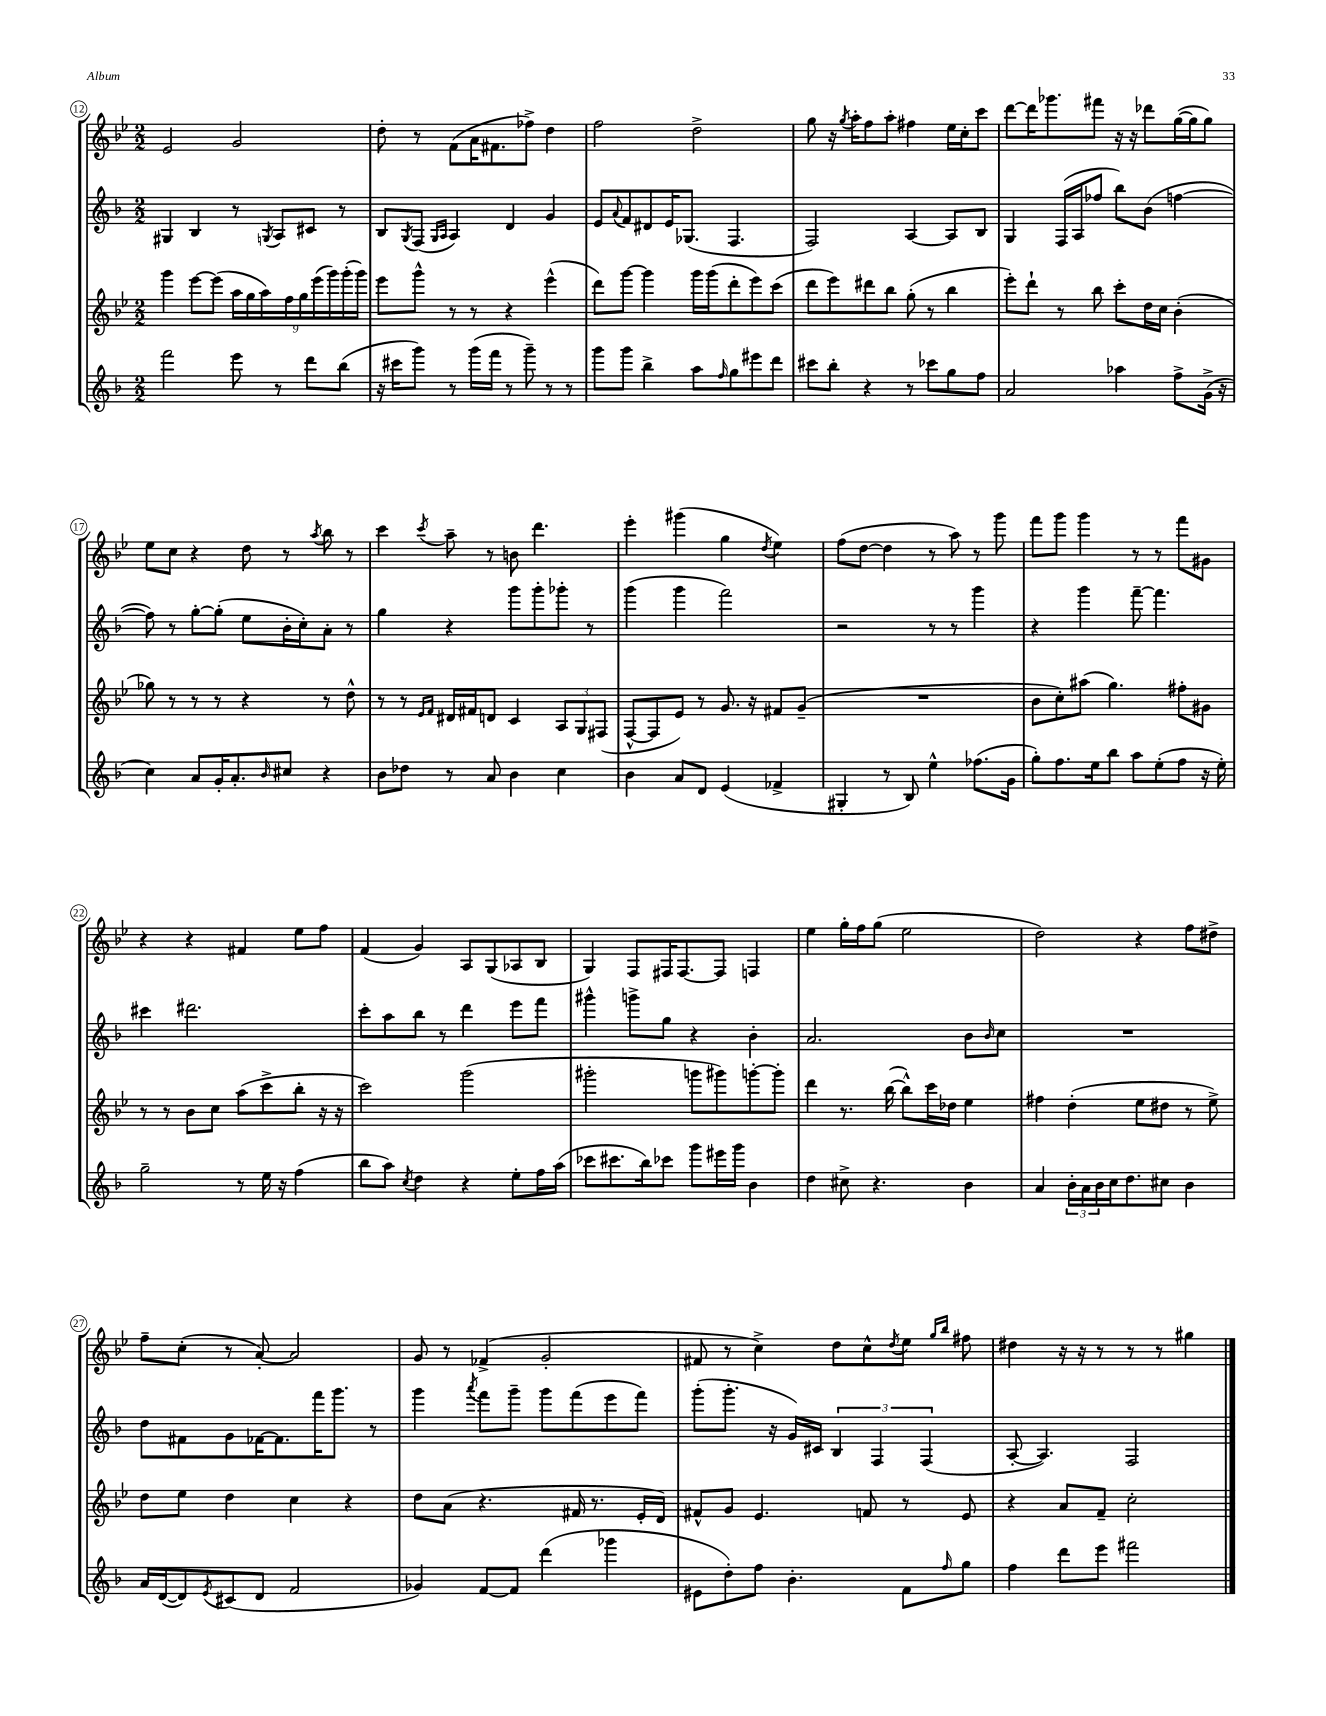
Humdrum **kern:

**kern	**kern	**kern	**kern
*part4	*part3	*part2	*part1
*staff4	*staff3	*staff2	*staff1
*clefG2	*clefG2	*clefG2	*clefG2
*k[b-]	*k[b-e-]	*k[b-]	*k[b-e-]
*M2/2	*M2/2	*M2/2	*M2/2
=12	=12	=12	=12
2fff\	4ggg\	4G#X/	2e-/
.	[8eee-\L	4B-/	.
.	(8eee-\J]	.	.
8eee\	18aa\LL	8r	2g/
.	18gg\	.	.
.	18aa\)	.	.
.	.	8qGn/	.
8r	.	8A/L	.
.	18ff\	.	.
.	18gg\	.	.
8ddd\L	.	8c#X/J	.
.	(18eee-\	.	.
.	18ggg\)	.	.
(8bb-\J	.	8r	.
.	(18ggg'\	.	.
.	18ggg\JJ)	.	.
=13	=13	=13	=13
16r	8eee-\L	8B-/L	8dd'\
16ccc#X\KL	.	.	.
.	.	8qG/	.
8ggg\J)	8ggg^^\J	(8F/J	8r
.	.	16qqG/LL	.
.	.	16qqA/JJ	.
8r	8r	4A/)	(8f\L
(16ggg\LL	8r	.	16a\K
16fff\JJ	.	.	8.f#X\
8r	4r	4d/	.
8ggg~\)	.	.	8ff-X^\J)
8r	(4eee-^^\	4g/	4dd\
8r	.	.	.
=14	=14	=14	=14
8ggg\L	8ddd\L)	8e/L	2ff\
.	.	8qqa/	.
8ggg\J	[8ggg\J	8f/	.
4bb-^\	4ggg\]	8d#X/	.
.	.	16e/K	.
.	.	(8.G-X/J	.
8aa\L	16ggg\LL	.	2dd^\
.	(16ggg\J	.	.
16qqff/	.	.	.
8gg\	8ddd'\	4.F/	.
8eee#X\	8eee-\)	.	.
8ddd\J	(8ccc\J	.	.
=15	=15	=15	=15
8ccc#X\L	8ddd\L	2F/)	8gg\
8bb-'\J	8eee-\)	.	16r
.	.	.	8qgg/
.	.	.	16aa'\KL
4r	8ddd#X\	.	8ff\
.	8bb-\J	.	8aa'\J
8r	(8gg'\	[4A/	4ff#X\
8ccc-X\L	8r	.	.
8gg\	4bb-\	8A/L]	16ee-\LL
.	.	.	16cc'\J
8ff\J	.	8B-/J	8ccc\J
=16	=16	=16	=16
2a/	8eee-'\L)	4G/	[8ddd\L
.	8ddd`\J	.	16ddd\K]
.	.	.	8.ggg-X\
.	8r	(16F/LL	.
.	.	16A/J	.
.	8bb-\	8ff-X/J	8fff#X\J
4aa-X\	8ccc'\L	8bb-\L)	16r
.	.	.	16r
.	16dd\L	(8b-\J	8ddd-X\L
.	16cc\JJ	.	.
8ff^\L	(4b-'\	[4ffn\	([16gg\L
.	.	.	16gg\J]
(16g^\Jk	.	.	8gg\J)
16r	.	.	.
!!LO:LB:g=z
=17	=17	=17	=17
4cc\)	8gg-X\)	8ff\])	8ee-\L
.	8r	8r	8cc\J
8a/L	8r	[8gg'\L	4r
16g'/K	8r	(8gg'\J]	.
8.a'/	.	.	.
.	4r	8ee\L	8dd\
16qqb-/	.	.	.
8cc#X/J	.	16b-'\L	8r
.	.	16cc'\J)	.
.	.	.	8qaa/
4r	8r	8a'\J	8bb-\
.	8dd^^\	8r	8r
=18	=18	=18	=18
8b-\L	8r	4gg\	4ccc\
8dd-X\J	8r	.	.
.	16qqe-/LL	.	.
.	16qqf/JJ	.	8qccc/
8r	16d#X/LL	4r	8aa~\
.	16f#X/J	.	.
8a/	8dn/J	.	8r
4b-\	4c/	8ggg\L	8bn\
.	.	8ggg'\	4.ddd\
4cc\	12A/L	8ggg-X'\J	.
.	12G/	.	.
.	.	8r	.
.	(12F#X/J	.	.
=19	=19	=19	=19
4b-\	[8F^^/L	(4ggg\	4eee-'\
.	8F/]	.	.
8a/L	8e-/J)	4ggg\	(4ggg#X\
8d/J	8r	.	.
(4e/	8.g/	2fff\)	4gg\
.	16r	.	.
.	.	.	8qdd/
4f-X^/	8f#X/L	.	4ee-\)
.	(8g~/J	.	.
=20	=20	=20	=20
4G#X'/	1r	2r	(8ff\L
.	.	.	[8dd\J
8r	.	.	4dd\]
8B-/)	.	.	.
4ee^^\	.	8r	8r
.	.	8r	8aa\)
(8.ff-X\L	.	4ggg\	8r
.	.	.	8ggg\
16g\Jk	.	.	.
=21	=21	=21	=21
8gg'\L)	8b-\L	4r	8fff\L
8.ff\	8cc'\)	.	8ggg\J
.	(8aa#X\J	4ggg\	4ggg\
16ee\k	.	.	.
8bb-\J	4.gg\)	.	.
8aa\L	.	[8fff~\	8r
(8ee'\	.	4.fff\]	8r
8ff\J	8ff#X'\L	.	8fff\L
16r	8g#X\J	.	8g#X\J
16ee'\)	.	.	.
!!LO:LB:g=z
=22	=22	=22	=22
2gg~\	8r	4ccc#X\	4r
.	8r	.	.
.	8b-\L	2.ddd#X\	4r
.	8cc\J	.	.
8r	(8aa\L	.	4f#X/
16ee\	8ccc^\	.	.
16r	.	.	.
(4ff\	8bb-'\J	.	8ee-\L
.	16r	.	8ff\J
.	16r	.	.
=23	=23	=23	=23
8bb-\L	2ccc\)	8ccc'\L	(4f/
8aa\J)	.	8aa\	.
8qcc/	.	.	.
4dd\	.	8bb-\J	4g/)
.	.	8r	.
4r	(2ggg\	4ddd\	8A/L
.	.	.	(8G/
8ee'\L	.	8eee\L	8A-X/
16ff\L	.	8fff\J	8B-/J
(16aa\JJ	.	.	.
=24	=24	=24	=24
8ccc-X\L	2ggg#X'\	4ggg#X^^\	4G/)
8.ccc#X\	.	.	.
.	.	8gggn^\L	8F/L
16bb-\k)	.	.	.
8ccc-X\J	.	8gg\J	16F#X/K
.	.	.	[8.F#/
8ggg\L	8gggn\L	4r	.
16eee#X\L	8ggg#X\)	.	8F#/J]
16ggg\JJ	.	.	.
4b-\	[8gggn'\	4b-'\	4Fn/
.	8ggg'\J]	.	.
=25	=25	=25	=25
4dd\	4ddd\	2.a/	4ee-\
8cc#X^\	8.r	.	16gg'\LL
.	.	.	16ff\J
4.r	.	.	(8gg\J
.	([16bb-\	.	.
.	8bb-^^\L])	.	2ee-\
.	16ccc\L	.	.
.	16dd-X\JJ	.	.
4b-\	4ee-\	8b-\L	.
.	.	16qqb-/	.
.	.	8cc\J	.
=26	=26	=26	=26
4a/	4ff#X\	1r	2dd\)
24b-'\LL	(4dd'\	.	.
24a\	.	.	.
24b-\	.	.	.
16cc\J	.	.	.
8.dd\	.	.	.
.	8ee-\L	.	4r
8cc#X\J	8dd#X\J	.	.
4b-\	8r	.	8ff\L
.	8ee-^\)	.	8dd#X^\J
!!LO:LB:g=z
=27	=27	=27	=27
16a/LL	8dd\L	8dd\L	8ff~\L
([16d/J	.	.	.
8d/])	8ee-\J	8f#X\	(8cc'\J
8qe/	.	.	.
(8c#X/	4dd\	8g\	8r
8d/J	.	[16f-X\K	[8a'/)
.	.	8.f-\]	.
2f/	4cc\	.	2a/]
.	.	16fff\K	.
.	.	8.ggg\J	.
.	4r	.	.
.	.	8r	.
=28	=28	=28	=28
4g-X/)	8dd\L	4ggg\	8g/
.	(8a\J	.	8r
.	.	8qaaa/	.
[8f/L	4.r	8fff\L	(4f-X^/
8f/J]	.	8ggg~\J	.
(4ddd\	.	8ggg\L	2g'/
.	16f#X/	(8fff\	.
.	8.r	.	.
4ggg-X\	.	8eee\	.
.	16e-'/LL	8fff\J)	.
.	16d/JJ)	.	.
=29	=29	=29	=29
8e#X\L	8f#X^^/L	(8ggg'\L	8f#X/
8dd'\)	8g/J	8.ggg'\J	8r
8ff\J	4.e-/	.	4cc^\)
.	.	16r	.
4.b-'\	.	16g/LL)	.
.	.	16c#X/JJ	.
.	.	6B-/	8dd\L
.	8fn/	.	8cc^^\
.	.	6F/	.
.	.	.	8qdd/
8f\L	8r	.	8ee-\J
.	.	(6F/	.
.	.	.	16qqgg/LL
16qqff/	.	.	16qqbb-/JJ
8gg\J	8e-/	.	8ff#X\
=30	=30	=30	=30
4ff\	4r	[8A'/	4dd#X\
.	.	4.A/])	.
8ddd\L	8a/L	.	16r
.	.	.	16r
8eee\J	8f~/J	.	8r
2fff#X\	2cc'\	2F/	8r
.	.	.	8r
.	.	.	4gg#X\
==	==	==	==
*-	*-	*-	*-
